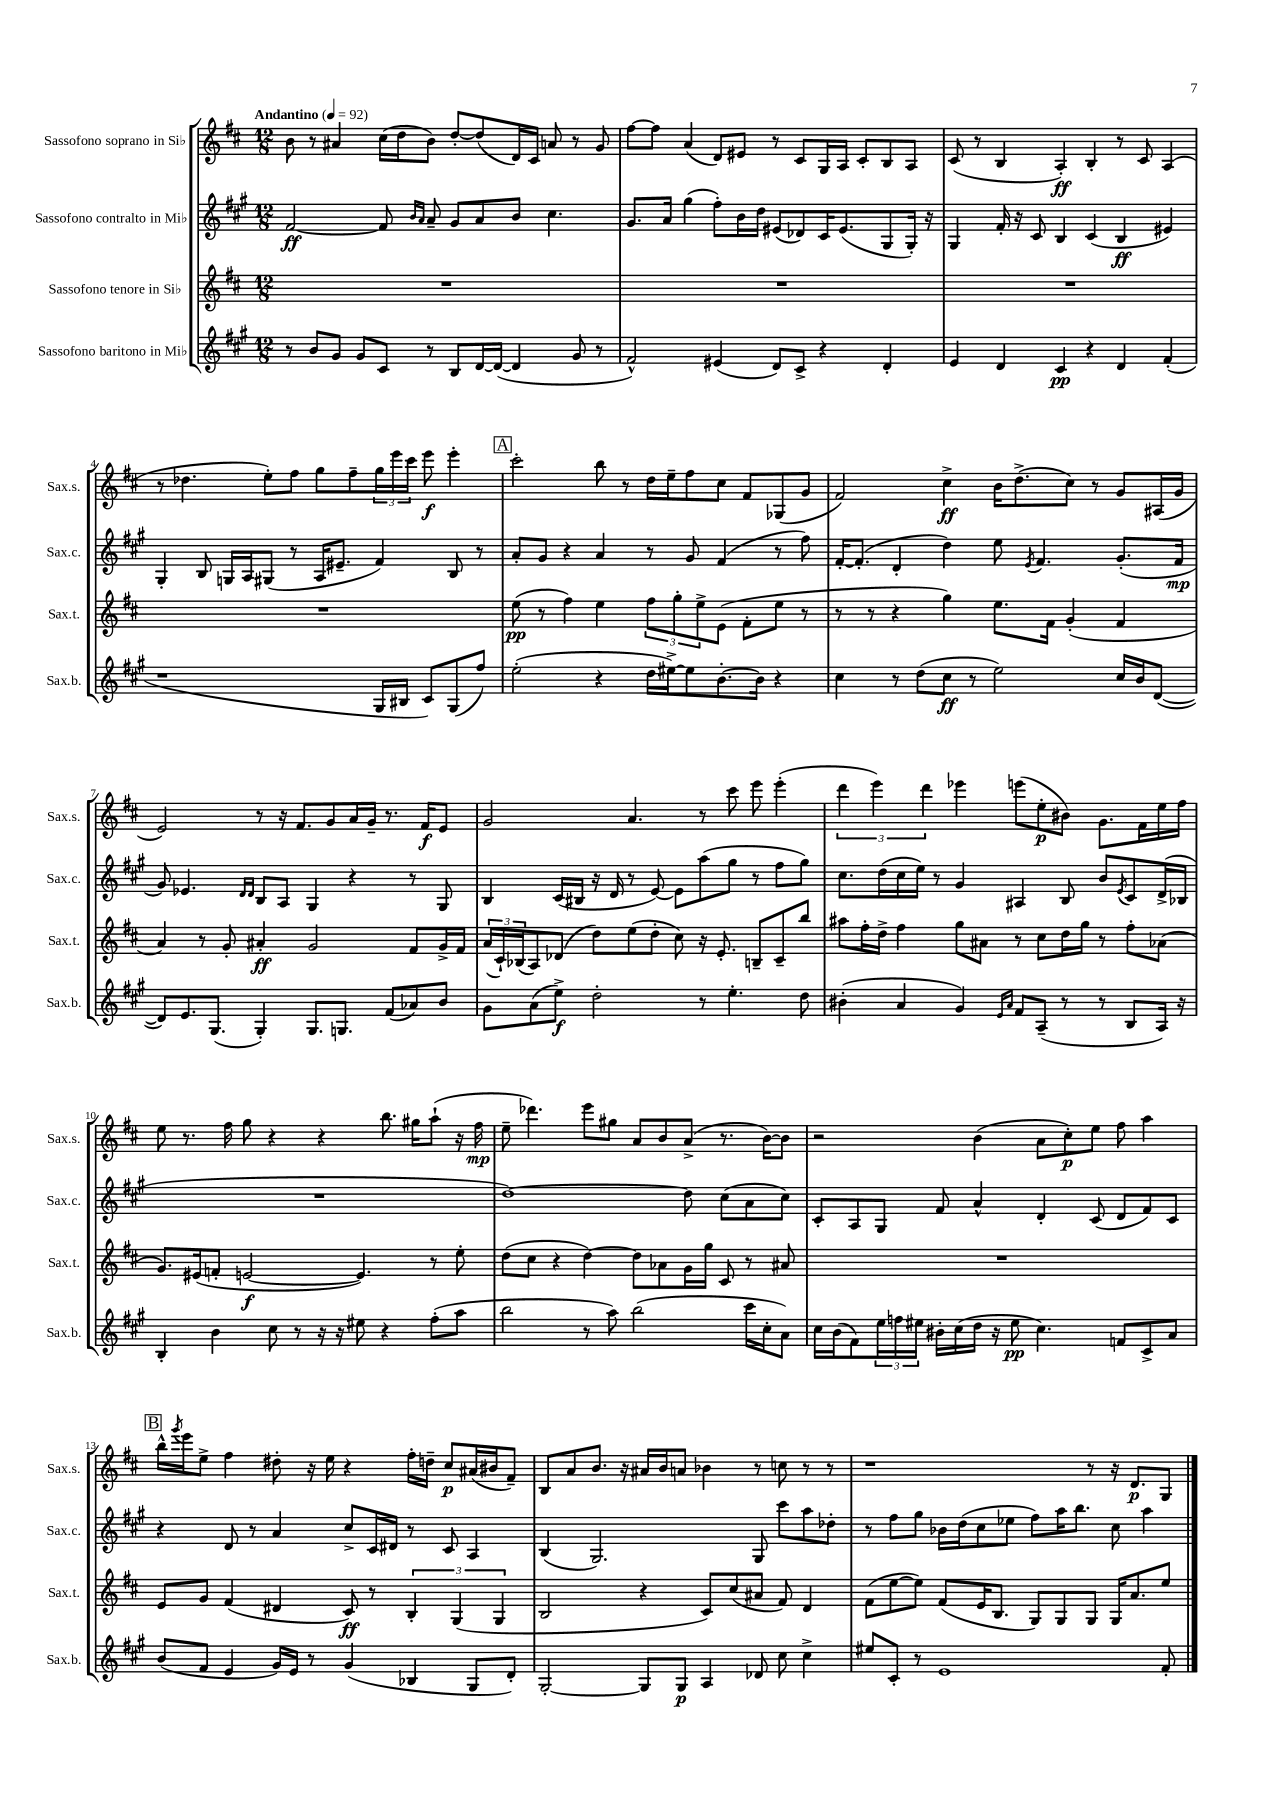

**kern	**dynam	**kern	**dynam	**kern	**dynam	**kern	**dynam
*part4	*part4	*part3	*part3	*part2	*part2	*part1	*part1
*staff4	*staff4	*staff3	*staff3	*staff2	*staff2	*staff1	*staff1
*I"Sassofono baritono in Mi♭	*	*I"Sassofono tenore in Si♭	*	*I"Sassofono contralto in Mi♭	*	*I"Sassofono soprano in Si♭	*
*I'Sax.b.	*	*I'Sax.t.	*	*I'Sax.c.	*	*I'Sax.s.	*
*clefG2	*	*clefG2	*	*clefG2	*	*clefG2	*
*k[f#c#g#]	*	*k[f#c#]	*	*k[f#c#g#]	*	*k[f#c#]	*
*M12/8	*	*M12/8	*	*M12/8	*	*M12/8	*
*MM92	*	*MM92	*	*MM92	*	*MM92	*
=1	=1	=1	=1	=1	=1	=1	=1
!	!	!	!	!	!	!LO:TX:a:B:t=Andantino	!
8r	.	1.r	.	[2f#/	ff	8b\	.
8b/L	.	.	.	.	.	8r	.
8g#/J	.	.	.	.	.	4a#X/	.
8g#/L	.	.	.	.	.	.	.
8c#/J	.	.	.	8f#/]	.	(16cc#\LL	.
.	.	.	.	.	.	16dd\J	.
.	.	.	.	16qqb/LL	.	.	.
.	.	.	.	16qqa/JJ	.	.	.
8r	.	.	.	8a~/	.	8b\J)	.
8B/L	.	.	.	8g#/L	.	[8dd'/L	.
[16d/L	.	.	.	8a/	.	(8dd/]	.
(16d/JJ_	.	.	.	.	.	.	.
4d/]	.	.	.	8b/J	.	16d/L)	.
.	.	.	.	.	.	16c#/JJ	.
.	.	.	.	4.cc#\	.	8an/	.
8g#/	.	.	.	.	.	8r	.
8r	.	.	.	.	.	8g/	.
=2	=2	=2	=2	=2	=2	=2	=2
2f#^^/)	.	1.r	.	8.g#/L	.	[8ff#\L	.
.	.	.	.	.	.	8ff#\J]	.
.	.	.	.	16a/Jk	.	.	.
.	.	.	.	(4gg#\	.	(4a/	.
(4e#X/	.	.	.	8ff#'\L)	.	8d/L)	.
.	.	.	.	16b\L	.	8e#X/J	.
.	.	.	.	16dd\JJ	.	.	.
8d/L)	.	.	.	(8e#X/L	.	8r	.
8c#^/J	.	.	.	8d-X/)	.	8c#/L	.
4r	.	.	.	16c#/K	.	16G/L	.
.	.	.	.	(8.e#/	.	16A/JJ	.
.	.	.	.	.	.	8c#'/L	.
4d'/	.	.	.	8G#/	.	8B/	.
.	.	.	.	16G#'/Jk)	.	8A/J	.
.	.	.	.	16r	.	.	.
=3	=3	=3	=3	=3	=3	=3	=3
4e/	.	1.r	.	4G#/	.	(8c#/	.
.	.	.	.	.	.	8r	.
4d/	.	.	.	16f#'/	.	4B/	.
.	.	.	.	16r	.	.	.
.	.	.	.	8c#/	.	.	.
4c#/	pp	.	.	4B/	.	4A'/)	ff
4r	.	.	.	(4c#/	.	4B'/	.
4d/	.	.	.	4B/	ff	8r	.
.	.	.	.	.	.	8c#/	.
(4f#'/	.	.	.	4e#X/)	.	(4A/	.
!!LO:LB:g=z
=4	=4	=4	=4	=4	=4	=4	=4
1r	.	1.r	.	4G#'/	.	8r	.
.	.	.	.	.	.	4.dd-X\	.
.	.	.	.	8B/	.	.	.
.	.	.	.	16Gn/LL	.	.	.
.	.	.	.	16A/J	.	.	.
.	.	.	.	(8G#X/J	.	8ee'\L)	.
.	.	.	.	8r	.	8ff#\J	.
.	.	.	.	16A/KL	.	8gg\L	.
.	.	.	.	8.e#X~/J	.	.	.
.	.	.	.	.	.	8ff#~\	.
16G#/LL	.	.	.	4f#/)	.	24gg\L	.
.	.	.	.	.	.	24eee\	.
16B#X/JJ	.	.	.	.	.	.	.
.	.	.	.	.	.	24ccc#\JJ	.
8c#/L)	.	.	.	.	.	8eee\	f
(8G#/	.	.	.	8B/	.	4eee'\	.
8ff#/J)	.	.	.	8r	.	.	.
!!LO:REH:place=s1:t=A
=5	=5	=5	=5	=5	=5	=5	=5
(2ee'\	.	(8ee\	pp	8a'/L	.	2ccc#'\	.
.	.	8r	.	8g#/J	.	.	.
.	.	4ff#\)	.	4r	.	.	.
4r	.	4ee\	.	4a/	.	8bb\	.
.	.	.	.	.	.	8r	.
16dd\LL	.	12ff#\L	.	8r	.	16dd\LL	.
[16ee#X^\J)	.	.	.	.	.	16ee~\J	.
.	.	12gg'\	.	.	.	.	.
8ee#\]	.	.	.	8g#/	.	8ff#\	.
.	.	12ee^\	.	.	.	.	.
[8.b'\	.	(8e\J	.	(4f#/	.	8cc#\J	.
.	.	8f#'\L	.	.	.	8f#/L	.
16b\Jk]	.	.	.	.	.	.	.
4r	.	8ee\J	.	8r	.	(8G-X/	.
.	.	8r	.	8ff#\)	.	8g/J	.
=6	=6	=6	=6	=6	=6	=6	=6
4cc#\	.	8r	.	[16f#'/KL	.	2f#/)	.
.	.	.	.	(8.f#'/J]	.	.	.
.	.	8r	.	.	.	.	.
8r	.	4r	.	4d'/	.	.	.
(8dd\L	.	.	.	.	.	.	.
8cc#\J	ff	4gg\)	.	4dd\)	.	4cc#^\	ff
8r	.	.	.	.	.	.	.
2ee\)	.	8.ee\L	.	8ee\	.	16b\KL	.
.	.	.	.	.	.	(8.dd^\	.
.	.	.	.	8qe/	.	.	.
.	.	.	.	4.f#/	.	.	.
.	.	16f#\Jk	.	.	.	.	.
.	.	(4g'/	.	.	.	8cc#\J)	.
.	.	.	.	.	.	8r	.
16cc#/LL	.	4f#/	.	(8.g#'/L	.	8g/L	.
16b/J	.	.	.	.	.	.	.
([8d/J	.	.	.	.	.	(16A#X/L	.
.	.	.	.	16f#/Jk	mp	16g/JJ	.
!!LO:LB:g=z
=7	=7	=7	=7	=7	=7	=7	=7
8d/L])	.	4a/)	.	8g#/)	.	2e/)	.
8.e/	.	.	.	4.e-X/	.	.	.
.	.	8r	.	.	.	.	.
(8.G#/J	.	.	.	.	.	.	.
.	.	8g'/	.	.	.	.	.
.	.	.	.	16qqd/LL	.	.	.
.	.	.	.	16qqd/JJ	.	.	.
4G#'/)	.	4a#X'/	ff	8B/L	.	8r	.
.	.	.	.	8A/J	.	16r	.
.	.	.	.	.	.	8.f#/L	.
8.G#/L	.	2g/	.	4G#/	.	.	.
.	.	.	.	.	.	8g/	.
8.Gn/J	.	.	.	.	.	.	.
.	.	.	.	4r	.	16a/L	.
.	.	.	.	.	.	16g~/JJ	.
(8f#/L	.	.	.	.	.	8.r	.
8a-X/)	.	8f#/L	.	8r	.	.	.
.	.	.	.	.	.	16f#/KL	f
8b/J	.	16g^/L	.	8G#/	.	8e/J	.
.	.	16f#/JJ	.	.	.	.	.
=8	=8	=8	=8	=8	=8	=8	=8
8g#\L	.	(24a/LL	.	4B/	.	2g/	.
.	.	24c#`/)	.	.	.	.	.
.	.	(24B-X/J	.	.	.	.	.
(8a\	.	8A/)	.	.	.	.	.
8ee^\J)	f	(8d-X/J	.	(16c#/LL	.	.	.
.	.	.	.	16B#X/JJ	.	.	.
2dd'\	.	8dd\L)	.	16r	.	.	.
.	.	.	.	16d/	.	.	.
.	.	(8ee\	.	8r	.	4.a/	.
.	.	8dd'\J	.	[8e/)	.	.	.
.	.	8cc#\)	.	8e\L]	.	.	.
8r	.	16r	.	(8aa\	.	8r	.
.	.	8.e'/	.	.	.	.	.
4.ee'\	.	.	.	8gg#\J	.	8ccc#\	.
.	.	8Bn~/L	.	8r	.	8eee\	.
.	.	8c#~/	.	8ff#\L	.	(4eee'\	.
8dd\	.	8bb/J	.	8gg#\J)	.	.	.
=9	=9	=9	=9	=9	=9	=9	=9
(4b#X'\	.	8aa#X\L	.	8.cc#\L	.	6ddd\	.
.	.	16ff#'\L	.	.	.	.	.
.	.	.	.	.	.	6eee\)	.
.	.	16dd^\JJ	.	(16dd\L	.	.	.
4a/	.	4ff#\	.	16cc#\	.	.	.
.	.	.	.	16ee\JJ)	.	.	.
.	.	.	.	.	.	6ddd\	.
.	.	.	.	8r	.	.	.
4g#/)	.	8gg\L	.	4g#/	.	4eee-X\	.
.	.	8a#X\J	.	.	.	.	.
16qqe/LL	.	.	.	.	.	.	.
16qqa/JJ	.	.	.	.	.	.	.
8f#/L	.	8r	.	4A#X/	.	(8eeen\L	.
(8A~/J	.	8cc#\L	.	.	.	8ee'\	p
8r	.	16dd\L	.	8B/	.	8b#X\J)	.
.	.	16gg\JJ	.	.	.	.	.
8r	.	8r	.	8b/L	.	8.g\L	.
.	.	.	.	8qe/	.	.	.
8B/L	.	8ff#'\L	.	8c#/	.	.	.
.	.	.	.	.	.	16f#\L	.
16A/Jk)	.	(8a-X\J	.	(16d^/L	.	16ee\	.
16r	.	.	.	16B-X/JJ	.	16ff#\JJ	.
!!LO:LB:g=z
=10	=10	=10	=10	=10	=10	=10	=10
4B'/	.	8.g/L)	.	1.r	.	8ee\	.
.	.	.	.	.	.	8.r	.
.	.	(16e#X/k	.	.	.	.	.
4b\	.	8fn'/J	.	.	.	.	.
.	.	.	.	.	.	16ff#\	.
.	.	[2en/	f	.	.	8gg\	.
8cc#\	.	.	.	.	.	4r	.
8r	.	.	.	.	.	.	.
16r	.	.	.	.	.	4r	.
16r	.	.	.	.	.	.	.
8ee#X\	.	4.e/])	.	.	.	.	.
4r	.	.	.	.	.	8.bb\	.
.	.	.	.	.	.	16gg#X\KL	.
(8ff#'\L	.	8r	.	.	.	(8aa`\J	.
8aa\J	.	8ee'\	.	.	.	16r	.
.	.	.	.	.	.	16ff#\	mp
=11	=11	=11	=11	=11	=11	=11	=11
2bb\	.	(8dd\L	.	[1dd)	.	8ee~\	.
.	.	8cc#\J	.	.	.	4.ddd-X\)	.
.	.	4r	.	.	.	.	.
8r	.	[4dd\)	.	.	.	8eee\L	.
8aa\)	.	.	.	.	.	8gg#X\J	.
(2bb\	.	8dd\L]	.	.	.	8a/L	.
.	.	8a-X\	.	.	.	8b/	.
.	.	16g\L	.	8dd\]	.	(8a^/J	.
.	.	16gg\JJ	.	.	.	.	.
.	.	8c#/	.	(8cc#\L	.	8.r	.
16ccc#\LL	.	8r	.	8a\	.	.	.
16cc#'\J	.	.	.	.	.	[16b\KL)	.
8a\J)	.	8a#X/	.	8cc#\J)	.	8b\J]	.
=12	=12	=12	=12	=12	=12	=12	=12
16cc#\LL	.	1.r	.	8c#'/L	.	2r	.
(16b\J	.	.	.	.	.	.	.
8f#\)	.	.	.	8A/	.	.	.
24ee\L	.	.	.	8G#/J	.	.	.
24ffn\	.	.	.	.	.	.	.
24ee#X\JJ	.	.	.	.	.	.	.
16b#X'\LL	.	.	.	8f#/	.	.	.
(16cc#\	.	.	.	.	.	.	.
16dd\JJ	.	.	.	4a^^/	.	(4b\	.
16r	.	.	.	.	.	.	.
8ee#\	pp	.	.	.	.	.	.
4.cc#\)	.	.	.	4d'/	.	8a\L	.
.	.	.	.	.	.	8cc#'\)	p
.	.	.	.	(8c#/	.	8ee\J	.
8fn/L	.	.	.	8d/L	.	8ff#\	.
8c#^/	.	.	.	8f#/)	.	4aa\	.
8a/J	.	.	.	8c#/J	.	.	.
!!LO:LB:g=z
!!LO:REH:place=s1:t=B
=13	=13	=13	=13	=13	=13	=13	=13
(8b/L	.	8e/L	.	4r	.	16bb^^\LL	.
.	.	.	.	.	.	8qggg/	.
.	.	.	.	.	.	16eee\J	.
8f#/J	.	8g/J	.	.	.	8ee^\J	.
4e/	.	(4f#/	.	8d/	.	4ff#\	.
.	.	.	.	8r	.	.	.
16g#/LL)	.	4d#X/	.	4a/	.	8dd#X'\	.
16e/JJ	.	.	.	.	.	.	.
8r	.	.	.	.	.	16r	.
.	.	.	.	.	.	16ee\	.
(4g#/	.	8c#/)	ff	8cc#^/L	.	4r	.
.	.	8r	.	16c#/L	.	.	.
.	.	.	.	16d#X/JJ	.	.	.
4B-X/	.	6B'/	.	8r	.	16ff#'\LL	.
.	.	.	.	.	.	16ddn~\JJ	.
.	.	.	.	8c#/	.	8cc#/L	p
.	.	(6G/	.	.	.	.	.
8G#/L	.	.	.	4A/	.	(16a#X/L	.
.	.	.	.	.	.	16b#X/J	.
.	.	6G/	.	.	.	.	.
8d'/J)	.	.	.	.	.	8f#~/J)	.
=14	=14	=14	=14	=14	=14	=14	=14
[2G#'/	.	2B/	.	(4B/	.	8B/L	.
.	.	.	.	.	.	8a/	.
.	.	.	.	2.G#/)	.	8.b/J	.
.	.	.	.	.	.	16r	.
8G#/L]	.	4r	.	.	.	16a#X/LL	.
.	.	.	.	.	.	16b/J	.
8G#/J	p	.	.	.	.	8an/J	.
4A/	.	8c#/L)	.	.	.	4b-X\	.
.	.	(8cc#/	.	.	.	.	.
8d-X/	.	8a#X/J	.	8G#/	.	8r	.
8cc#\	.	8f#/)	.	8ccc#\L	.	8ccn\	.
4cc#^\	.	4d/	.	8aa\	.	8r	.
.	.	.	.	8dd-X'\J	.	8r	.
=15	=15	=15	=15	=15	=15	=15	=15
8ee#X/L	.	(8f#\L	.	8r	.	1r	.
8c#'/J	.	[8ee\	.	8ff#\L	.	.	.
8r	.	8ee\J])	.	8gg#\J	.	.	.
1e	.	(8f#/L	.	16b-X\LL	.	.	.
.	.	.	.	(16dd\J	.	.	.
.	.	16e/K	.	8cc#\	.	.	.
.	.	8.B/J	.	.	.	.	.
.	.	.	.	8ee-X\J	.	.	.
.	.	8G/L)	.	8ff#\L)	.	.	.
.	.	8G/	.	16aa\K	.	.	.
.	.	.	.	8.bb\J	.	.	.
.	.	8G/J	.	.	.	8r	.
.	.	16G/KL	.	8cc#\	.	16r	.
.	.	8.a/	.	.	.	8.d/L	p
.	.	.	.	4aa\	.	.	.
8f#'/	.	8ee/J	.	.	.	8G/J	.
==	==	==	==	==	==	==	==
*-	*-	*-	*-	*-	*-	*-	*-
